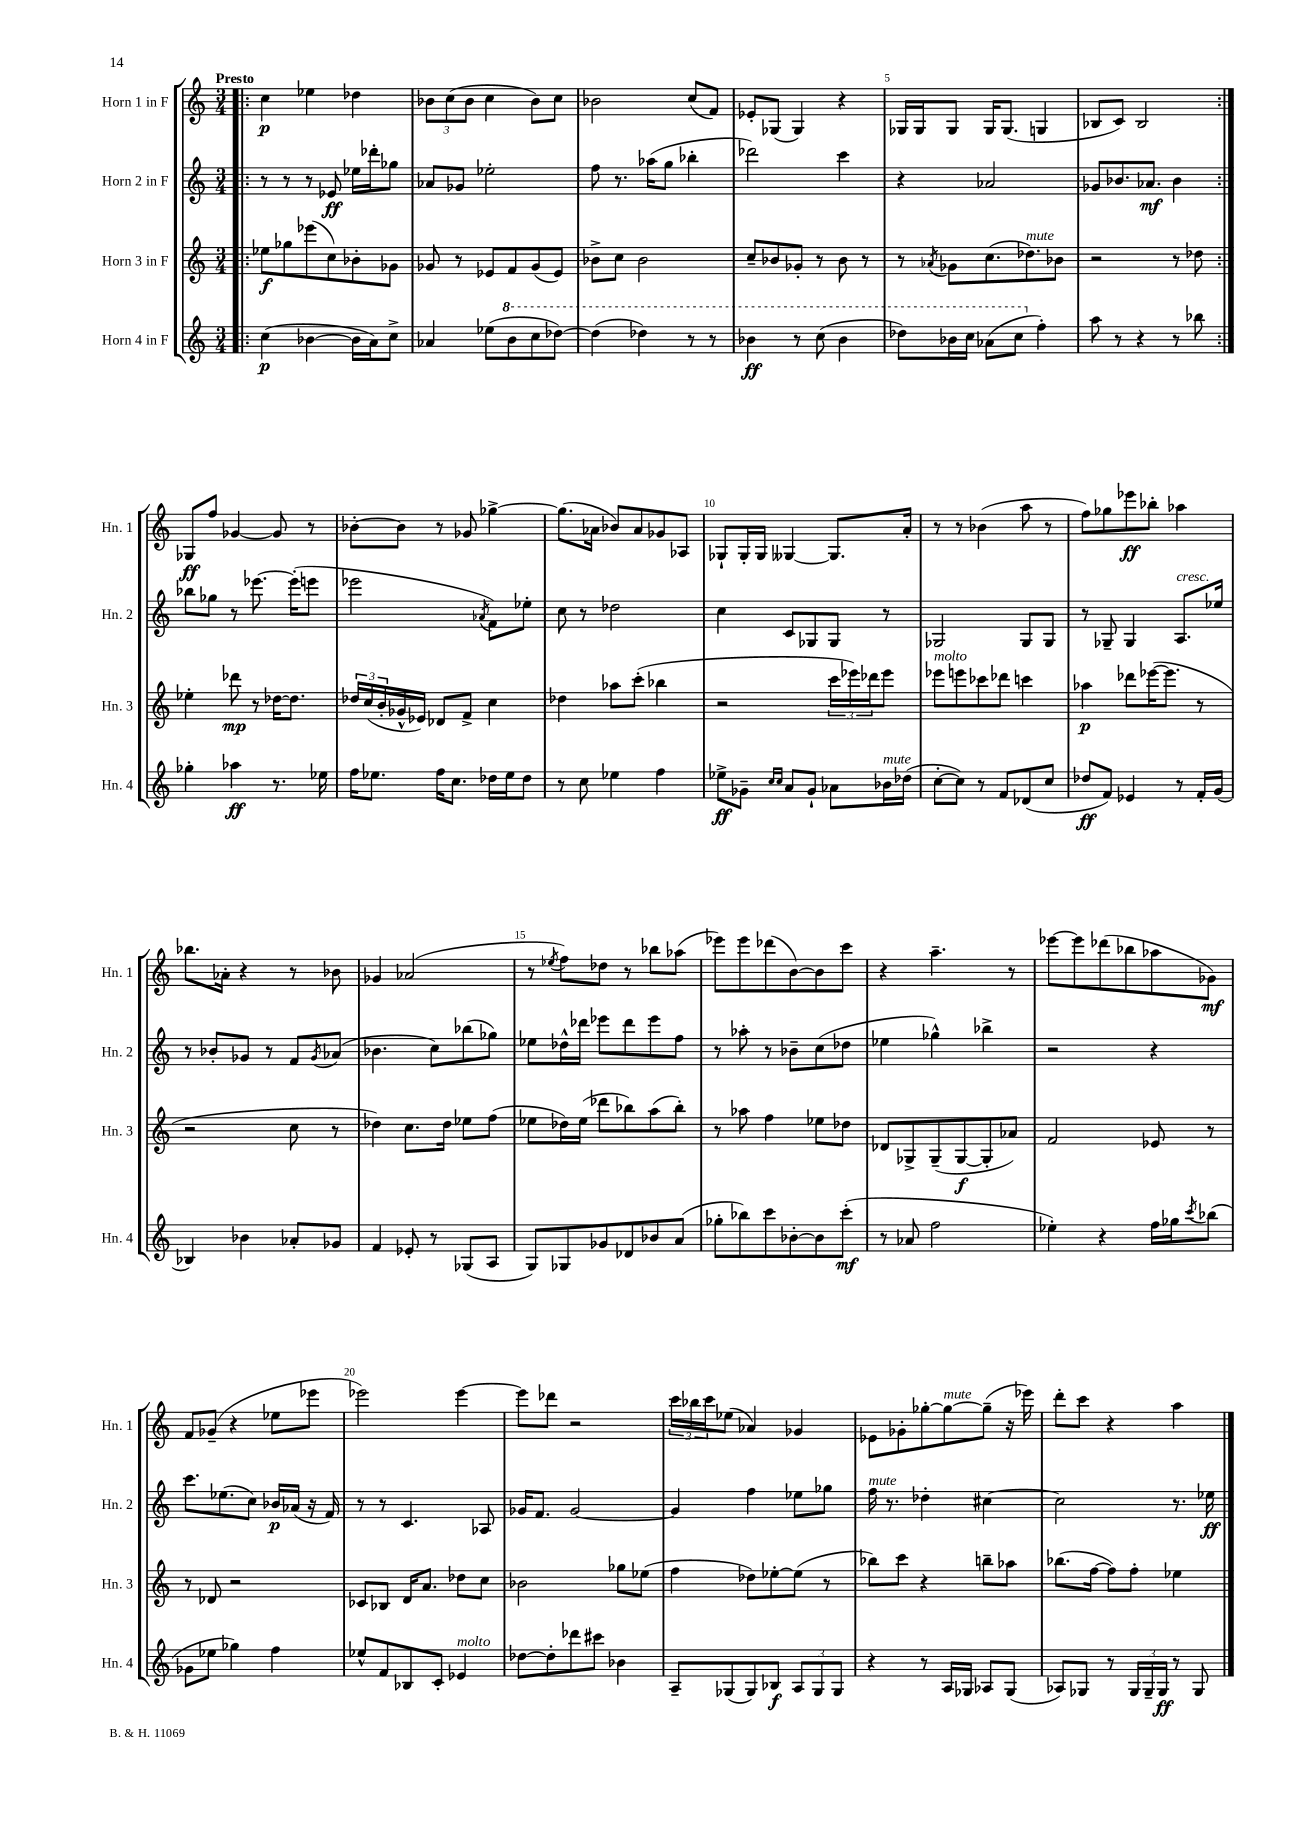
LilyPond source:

<<
\new StaffGroup <<
\new Staff = "s0" \with { instrumentName = "Horn 1 in F" shortInstrumentName = "Hn. 1" } {
    \clef treble \key c \major \numericTimeSignature \time 3/4 \tempo "Presto"
    \repeat volta 2 { \bar ".|:" c''4\p ees''4 des''4 |
    \tuplet 3/2 { bes'8 c''8( bes'8 } c''4 bes'8) c''8 |
    bes'2 c''8( f'8) |
    ees'8-. ges8( ges4) r4 |
    ges16 ges16 ges8 ges16 ges8.( g4 |
    bes8 c'8) bes2 | }
    ges8\ff f''8 ges'4~ ges'8 r8 |
    bes'8~-. bes'8 r8 ges'8 ges''4~-> |
    ges''8.( aes'16 bes'8) aes'8 ges'8 aes8 |
    ges8-! ges16-. ges16 geses4~ geses8. a'16-. |
    r8 r8 bes'4( a''8 r8 |
    f''8) ges''8 ees'''8\ff bes''8-. aes''4 |
    bes''8. aes'16-. r4 r8 bes'8 |
    ges'4 aes'2( |
    r8 \acciaccatura { ees''8 } f''8) des''8 r8 bes''8 aes''8( |
    ees'''8) ees'''8 des'''8( b'8~) b'8 c'''8 |
    r4 a''4.-- r8 |
    ees'''8~ ees'''8 des'''8( bes''8 aes''8 ges'8\mf) |
    f'8 ges'8--( r4 ees''8 ees'''8 |
    ees'''2) ees'''4~ |
    ees'''8 des'''8 r2 |
    \tuplet 3/2 { c'''16 bes''16 c'''16 } ees''8( aes'4) ges'4 |
    ees'8 ges'8-. ges''8~-. ges''8~^\markup { \italic "mute" } ges''8--( r16 ees'''16) |
    d'''8-. c'''8 r4 a''4 \bar "|." |
}
\new Staff = "s1" \with { instrumentName = "Horn 2 in F" shortInstrumentName = "Hn. 2" } {
    \clef treble \key c \major \numericTimeSignature \time 3/4
    \repeat volta 2 { \bar ".|:" r8 r8 r8 ees'8\ff ees''16 des'''16-. ges''8 |
    aes'8 ges'8 ees''2-. |
    f''8 r8. aes''16( g''8 bes''4-. |
    des'''2) c'''4 |
    r4 aes'2 |
    ges'8 bes'8. aes'8.\mf bes'4 | }
    bes''8 ges''8 r8 ees'''8.~ ees'''16-.( e'''8 |
    ees'''2 \acciaccatura { aes'8 } f'8) ees''8-. |
    c''8 r8 des''2 |
    c''4 c'8 ges8 ges8 r8 |
    ges2 ges8 ges8 |
    r8 ges8-- ges4 a8.^\markup { \italic "cresc." } ees''16 |
    r8 bes'8-. ges'8 r8 f'8 \acciaccatura { ges'8 } aes'8( |
    bes'4. c''8) bes''8( ges''8) |
    ees''8 des''16-^ des'''16 ees'''8 des'''8 ees'''8 f''8 |
    r8 aes''8-. r8 bes'8-- c''8( des''8 |
    ees''4 ges''4-^) bes''4-> |
    r2 r4 |
    c'''8. ees''8.( c''8) bes'16\p aes'16( r16 f'16) |
    r8 r8 c'4. aes8 |
    ges'16 f'8. ges'2~ |
    ges'4 f''4 ees''8 ges''8 |
    f''16^\markup { \italic "mute" } r8. des''4-. cis''4~ |
    cis''2 r8. ees''16\ff \bar "|." |
}
\new Staff = "s2" \with { instrumentName = "Horn 3 in F" shortInstrumentName = "Hn. 3" } {
    \clef treble \key c \major \numericTimeSignature \time 3/4
    \repeat volta 2 { \bar ".|:" ees''8\f ges''8 ees'''8( c''8) bes'8-. ges'8 |
    ges'8 r8 ees'8 f'8 ges'8( ees'8) |
    bes'8-> c''8 bes'2 |
    c''8-- bes'8 ges'8-. r8 bes'8 r8 |
    r8 \acciaccatura { aes'8 } ges'8 c''8.( des''8.^\markup { \italic "mute" }) bes'8 |
    r2 r8 des''8 | }
    ees''4-. des'''8\mp r8 des''16~ des''8. |
    \tuplet 3/2 { des''16 c''16( b'16-. } ges'16-^ ees'16) des'8 f'8-> c''4 |
    des''4 aes''8 c'''8-.( bes''4 |
    r2 \tuplet 3/2 { c'''16 ees'''16) des'''16 } ees'''8 |
    ees'''8^\markup { \italic "molto" } e'''8 ces'''8 des'''8 c'''4 |
    aes''4\p des'''8 ees'''16~( ees'''8. r8 |
    r2 c''8 r8 |
    des''4) c''8. des''16 ees''8 f''8( |
    ees''8 des''16) ees''16( des'''8 bes''8) a''8( bes''8-.) |
    r8 aes''8 f''4 ees''8 des''8 |
    des'8 ges8-> ges8--( ges8~\f ges8-. aes'8) |
    f'2 ees'8 r8 |
    r8 des'8 r2 |
    ces'8 bes8 d'16 a'8. des''8 c''8 |
    bes'2 ges''8 ees''8( |
    f''4 des''8) ees''8~-. ees''8( r8 |
    bes''8) c'''8 r4 b''8-- aes''8 |
    bes''8.( f''16~ f''8) f''8-. ees''4 \bar "|." |
}
\new Staff = "s3" \with { instrumentName = "Horn 4 in F" shortInstrumentName = "Hn. 4" } {
    \clef treble \key c \major \numericTimeSignature \time 3/4
    \repeat volta 2 { \bar ".|:" c''4\p( bes'4~ bes'16 a'16) c''8-> |
    aes'4 ees''8( \ottava #1 b''8 c'''8 des'''8~) |
    des'''4( des'''4) r8 r8 |
    bes''4\ff r8 c'''8( bes''4 |
    des'''8) bes''16 c'''16 aes''8( c'''8 \ottava #0 f''4-.) |
    a''8 r8 r4 r8 bes''8 | }
    ges''4-. aes''4\ff r8. ees''16 |
    f''16 ees''8. f''16 c''8. des''16 ees''16 des''8 |
    r8 c''8 ees''4 f''4 |
    ees''8->\ff ges'8-- \grace { c''16 c''16 } a'8 ges'8-! aes'8 bes'16^\markup { \italic "mute" } des''16( |
    c''8~-. c''8) r8 f'8 des'8( c''8 |
    des''8\ff f'8) ees'4 r8 f'16-. g'16( |
    bes4) bes'4 aes'8-. ges'8 |
    f'4 ees'8-. r8 ges8( a8 |
    g8) ges8 ges'8 des'8 bes'8 a'8( |
    ges''8-. bes''8) c'''8 bes'8~-. bes'8 c'''8-.\mf( |
    r8 aes'8 f''2 |
    ees''4-.) r4 f''16 ges''16 \acciaccatura { c'''8 } bes''8( |
    ges'8 ees''8 ges''4) f''4 |
    ees''8-^ f'8 bes8 c'8-. ees'4^\markup { \italic "molto" } |
    des''8~ des''8-. des'''8 cis'''8 bes'4 |
    a8-- ges8( ges8) bes8\f \tuplet 3/2 { a8 ges8 ges8 } |
    r4 r8 a16 ges16 aes8 ges8( |
    aes8) ges8 r8 \tuplet 3/2 { ges16 ges16-- ges16\ff } r8 ges8 \bar "|." |
}
>>
>>
\layout { \context { \Score \override BarNumber.break-visibility = ##(#f #t #t) barNumberVisibility = #(every-nth-bar-number-visible 5) } }
